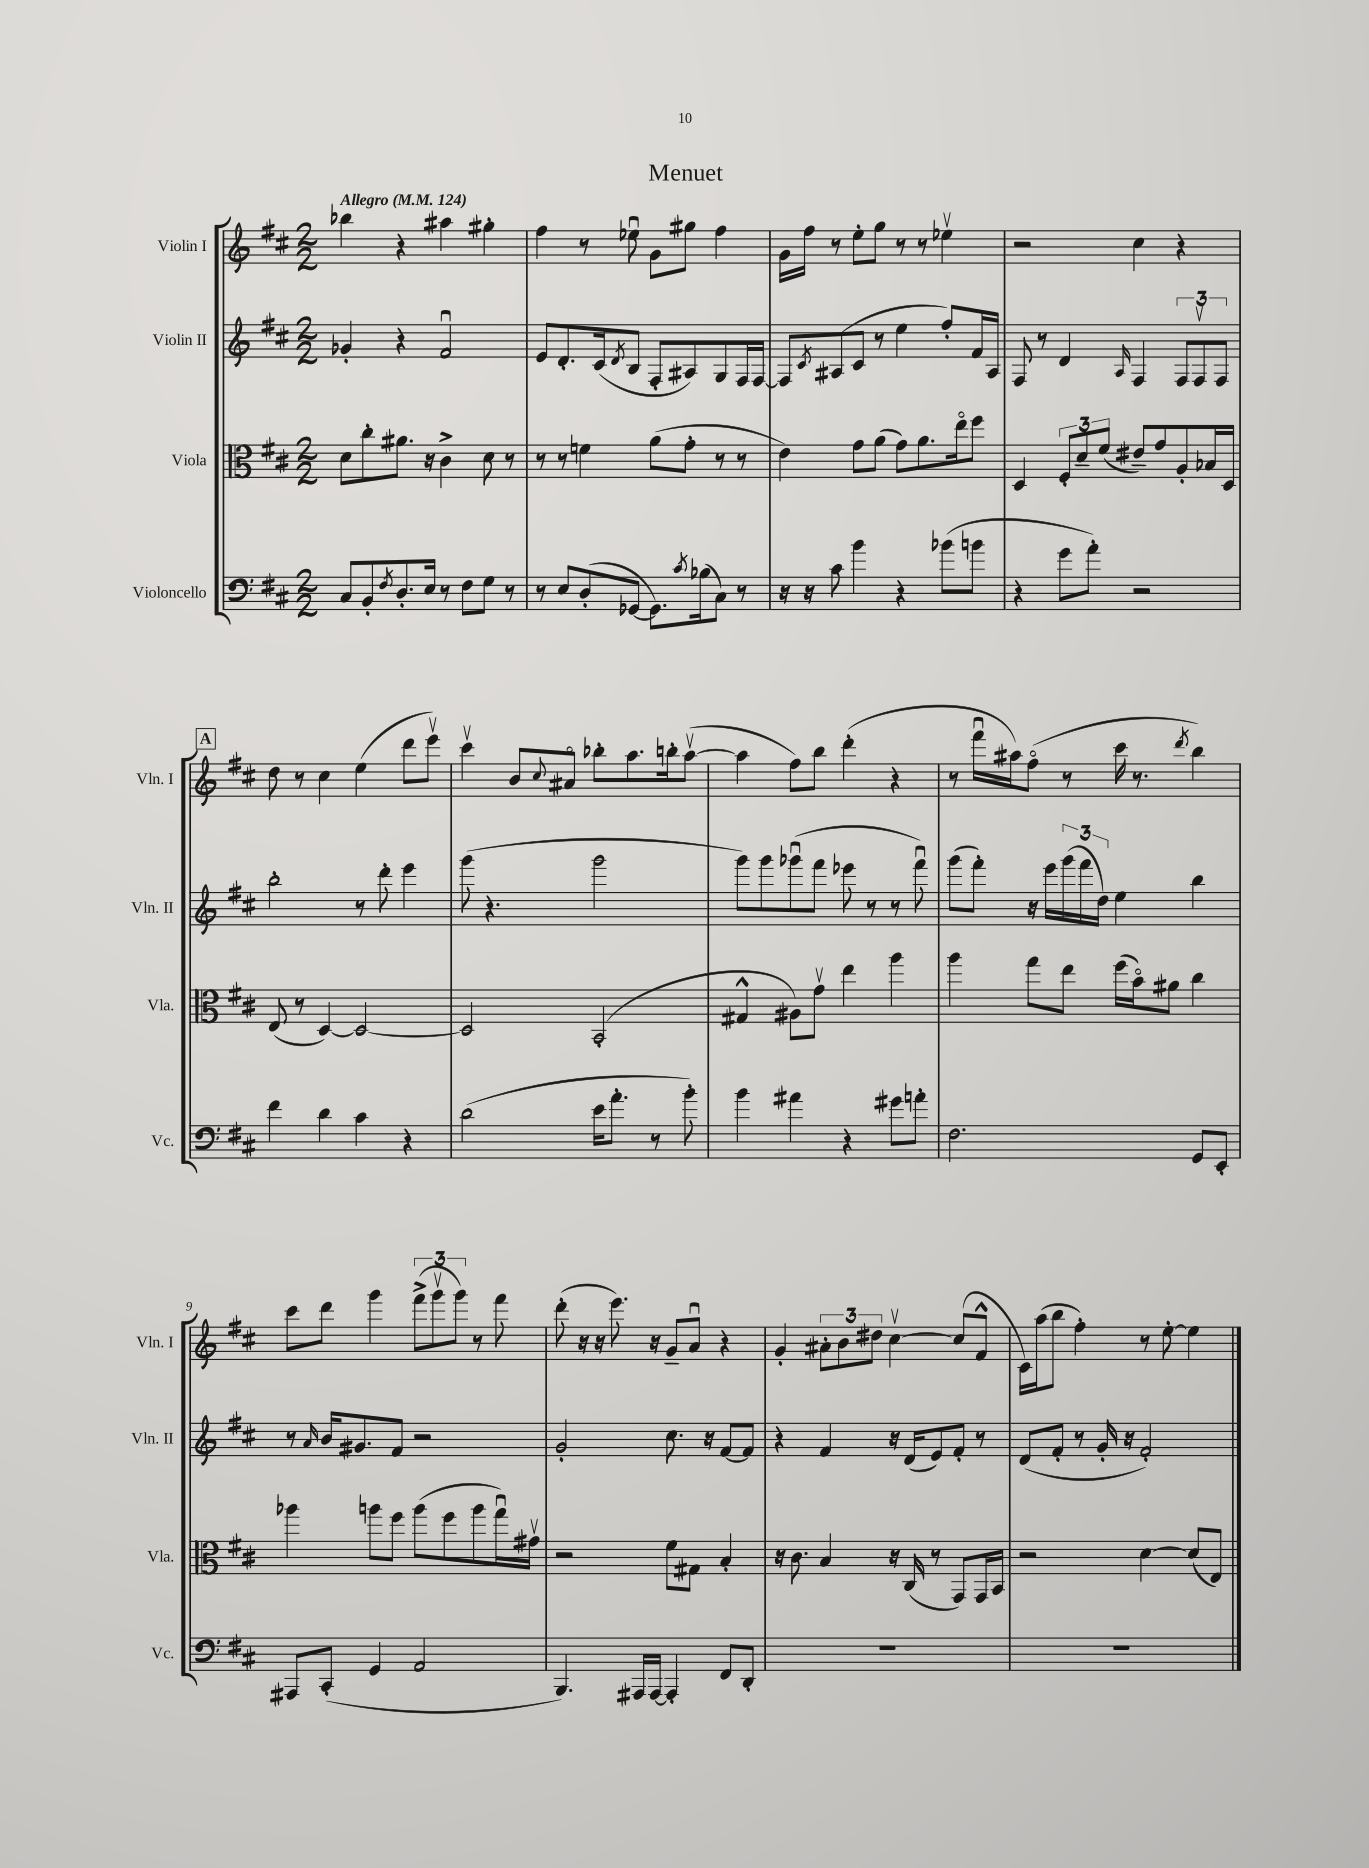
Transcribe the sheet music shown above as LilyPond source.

\header { title = "Menuet" }
<<
\new StaffGroup <<
\new Staff = "s0" \with { instrumentName = "Violin I" shortInstrumentName = "Vln. I" } {
    \clef treble \key d \major \numericTimeSignature \time 2/2 \tempo "Allegro" 4 = 124
    bes''4 r4 ais''4 gis''4-. |
    fis''4 r8 ees''8\downbow g'8 gis''8 fis''4 |
    g'16 fis''16 r8 e''8-. g''8 r8 r8 ees''4\upbow |
    r2 cis''4 r4 |
    \mark \markup { \box "A" } d''8 r8 cis''4 e''4( d'''8 e'''8\upbow) |
    cis'''4\upbow b'8 \appoggiatura { cis''8 } ais'8\flageolet bes''8-. a''8. b''16-. a''8~\upbow( |
    a''4 fis''8) b''8 d'''4-.( r4 |
    r8 fis'''16\downbow ais''16) fis''8\flageolet( r8 cis'''16 r8. \acciaccatura { d'''8 } b''4) |
    cis'''8 d'''8 g'''4 \tuplet 3/2 { fis'''8->( g'''8\upbow g'''8) } r8 fis'''8 |
    d'''8-.( r16 r16 e'''8.) r16 g'8-- a'8\downbow r4 |
    g'4-. \tuplet 3/2 { ais'8-. b'8 dis''8 } cis''4~\upbow cis''8( fis'8-^ |
    cis'16) a''16( b''8 fis''4-.) r8 e''8~-. e''4 \bar "|." |
}
\new Staff = "s1" \with { instrumentName = "Violin II" shortInstrumentName = "Vln. II" } {
    \clef treble \key d \major \numericTimeSignature \time 2/2
    ges'4-. r4 fis'2\downbow |
    e'8 d'8.-. cis'16( \acciaccatura { d'8 } b8 fis8-. ais8) g8 fis16 fis16~ |
    fis8 \acciaccatura { cis'8 } ais8( cis'8 r8 e''4 fis''8-.) fis'16 ais16 |
    fis8 r8 d'4 \grace { a16 } fis4 \tuplet 3/2 { fis8 fis8\upbow fis8 } |
    \mark \markup { \box "A" } b''2-. r8 d'''8-. e'''4 |
    g'''8( r4. g'''2 |
    g'''8) g'''8 ges'''8\downbow( fis'''8 ees'''8 r8 r8 fis'''8\downbow) |
    g'''8( fis'''8-.) r16 e'''16 \tuplet 3/2 { g'''16( fis'''16 d''16) } e''4 b''4 |
    r8 \grace { a'16 } b'16 gis'8. fis'8 r2 |
    g'2-. cis''8. r16 fis'8~ fis'8 |
    r4 fis'4 r16 d'16( e'8) fis'8-. r8 |
    d'8( fis'8-. r8 g'16-. r16 fis'2-.) \bar "|." |
}
\new Staff = "s2" \with { instrumentName = "Viola" shortInstrumentName = "Vla." } {
    \clef alto \key d \major \numericTimeSignature \time 2/2
    d'8 cis''8-. ais'8. r16 cis'4-> d'8 r8 |
    r8 r8 f'4 a'8( g'8-. r8 r8 |
    e'4) g'8 a'8( g'8) a'8. e''16\flageolet fis''8 |
    d4 \tuplet 3/2 { fis8-. d'8-- fis'8( } eis'8--) g'8 a8-. bes16 d16 |
    \mark \markup { \box "A" } e8( r8 d4~) d2~ |
    d2 b,2-.( |
    gis4-^ ais8) g'8\upbow e''4 a''4 |
    a''4 g''8 e''8 fis''16( b'16\flageolet) ais'8 cis''4 |
    aes''4 a''8 fis''8 a''8( fis''8 a''8 g''16\downbow) gis'16\upbow |
    r2 fis'8 gis8 b4-. |
    r16 cis'8. b4 r16 cis16( r8 g,8) g,16 b,16 |
    r2 d'4~ d'8( e8) \bar "|." |
}
\new Staff = "s3" \with { instrumentName = "Violoncello" shortInstrumentName = "Vc." } {
    \clef bass \key d \major \numericTimeSignature \time 2/2
    cis8 b,8-. \acciaccatura { fis8 } d8.-. e16 r8 fis8 g8 r8 |
    r8 e8 d8-.( ges,8~ ges,8.) \acciaccatura { cis'8 } bes16( cis8) r8 |
    r16 r16 cis'8 b'4 r4 bes'8( b'8 |
    r4 g'8 a'8-.) r2 |
    \mark \markup { \box "A" } fis'4 d'4 cis'4 r4 |
    d'2( e'16 a'8.-. r8 b'8-.) |
    b'4 ais'4 r4 gis'8 a'8-. |
    fis2. g,8 e,8-. |
    ais,,8 cis,8-.( g,4 a,2 |
    b,,4.) ais,,16 ais,,16~ ais,,4-. fis,8 d,8-. |
    R1 |
    R1 \bar "|." |
}
>>
>>
